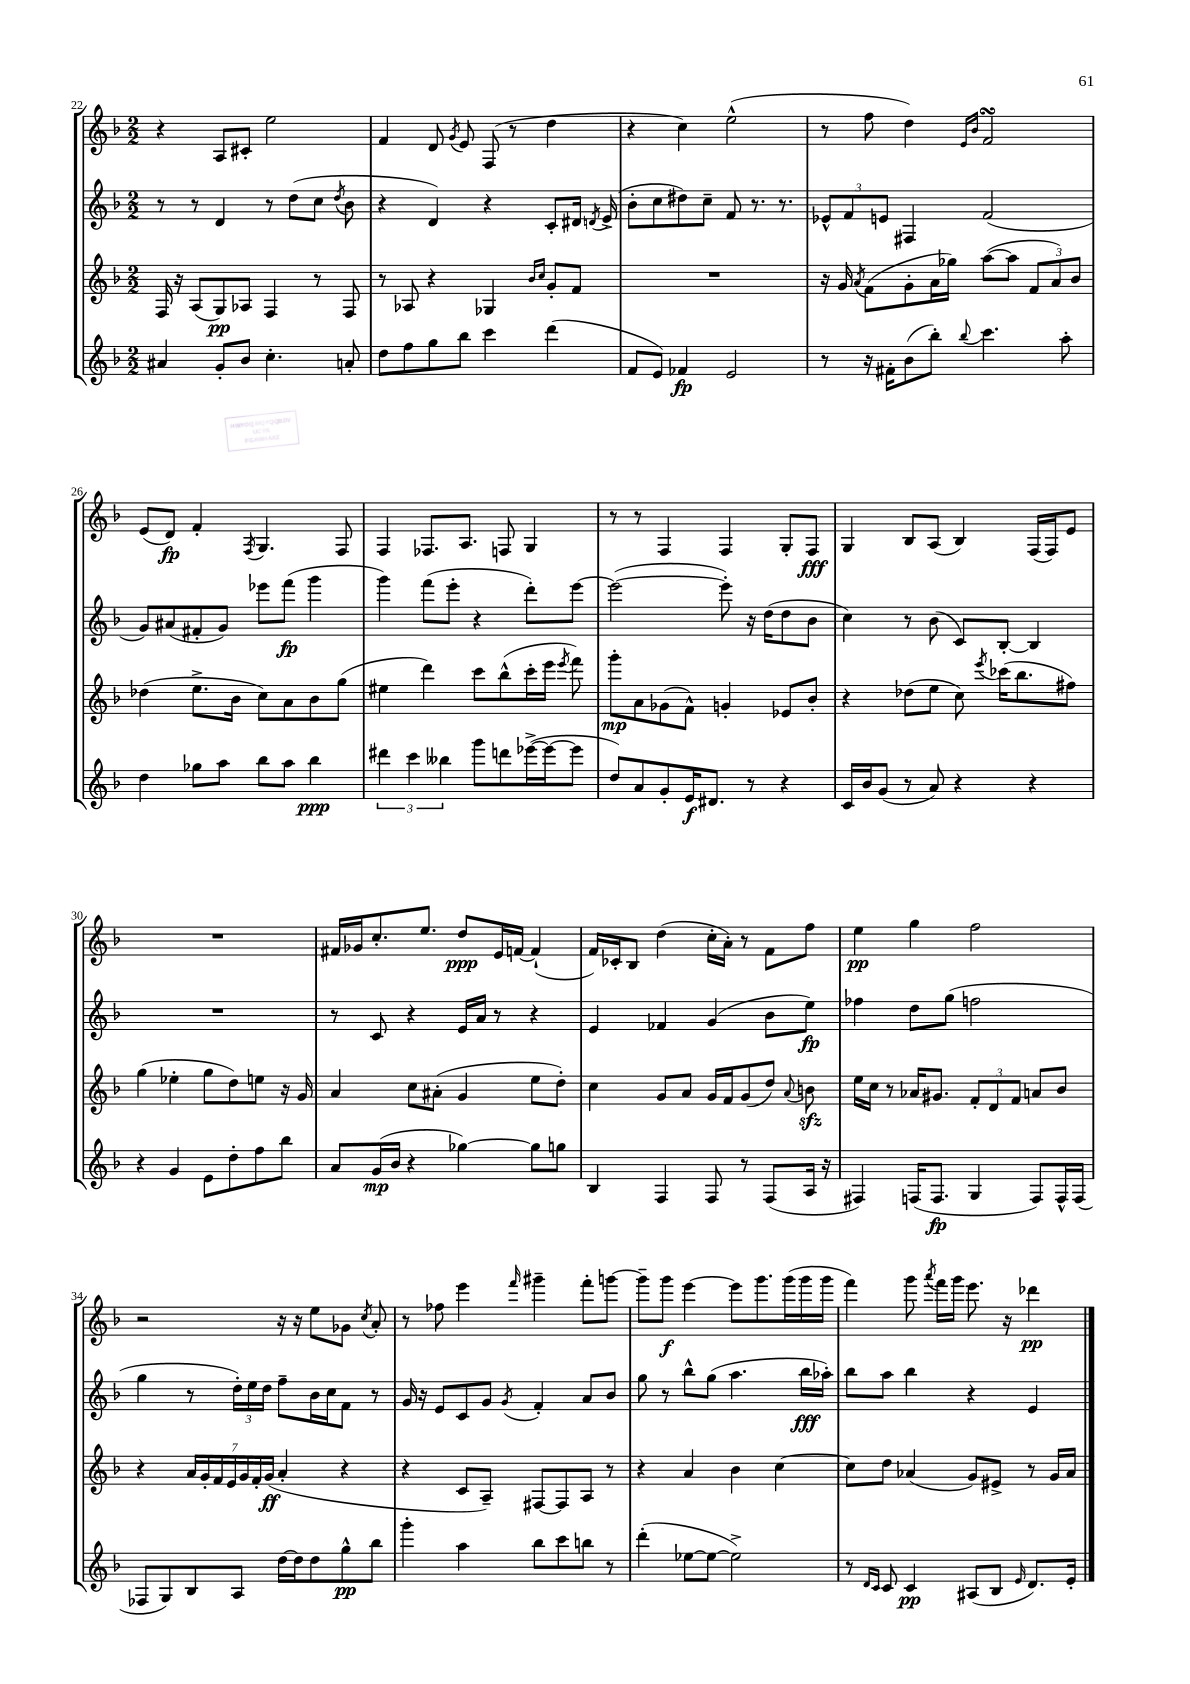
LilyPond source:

<<
\new StaffGroup <<
\new Staff = "s0" {
    \clef treble \key f \major \numericTimeSignature \time 2/2
    \autoBeamOff r4 a8[ cis'8]-. e''2 |
    f'4 d'8 \acciaccatura { g'8 } e'8 f8( r8 d''4 |
    r4 c''4) e''2-^( |
    r8 f''8 d''4) \grace { e'16[ bes'16] } f'2\turn |
    e'8[( d'8]\fp) f'4-. \acciaccatura { f8 } g4. f8 |
    f4 fes8.[ a8.] f8 g4 |
    r8 r8 f4 f4 g8[-. f8]\fff |
    g4 bes8[ a8]( bes4) f16[( f16) e'8] |
    R1 |
    fis'16[ ges'16 c''8.-. e''8.] d''8[\ppp e'16 f'16]~ f'4-!( |
    f'16[) ces'16-. bes8] d''4( c''16[-. a'16]-.) r8 f'8[ f''8] |
    e''4\pp g''4 f''2 |
    r2 r16 r16 e''8[ ges'8] \acciaccatura { c''8 } a'8-. |
    r8 fes''8 e'''4 \grace { f'''16 } gis'''4-- f'''8[-. g'''8]~ |
    g'''8[-- g'''8]\f e'''4~ e'''8[ g'''8. g'''16( g'''16 g'''16] |
    f'''4) g'''8 \acciaccatura { a'''8 } f'''16[ g'''16] e'''8. r16 des'''4\pp \bar "|." |
}
\new Staff = "s1" {
    \clef treble \key f \major \numericTimeSignature \time 2/2
    \autoBeamOff r8 r8 d'4 r8 d''8[( c''8] \acciaccatura { d''8 } bes'8 |
    r4 d'4) r4 c'8[-. dis'16] \acciaccatura { d'8 } e'16->( |
    bes'8[-. c''8 dis''8) c''8]-- f'8 r8. r8. |
    \tuplet 3/2 { ees'8[-^ f'8 e'8] } fis4 f'2( |
    g'8[) ais'8( fis'8-. g'8]) ees'''8[ f'''8]\fp( g'''4 |
    g'''4) f'''8[( e'''8]-. r4 d'''8[-.) e'''8]~ |
    e'''2~( e'''8-.) r16 d''16[( d''8 bes'8] |
    c''4) r8 bes'8( c'8[) bes8]~-. bes4 |
    R1 |
    r8 c'8 r4 e'16[ a'16] r8 r4 |
    e'4 fes'4 g'4( bes'8[ e''8]\fp) |
    fes''4 d''8[ g''8]( f''2 |
    g''4 r8 \tuplet 3/2 { d''16[-.) e''16 d''16] } f''8[-- bes'16 c''16 f'8] r8 |
    g'16 r16 e'8[ c'8 g'8] \acciaccatura { g'8 } f'4-. a'8[ bes'8] |
    g''8 r8 bes''8[-^ g''8]( a''4. bes''16[\fff aes''16]-.) |
    bes''8[ a''8] bes''4 r4 e'4 \bar "|." |
}
\new Staff = "s2" {
    \clef treble \key f \major \numericTimeSignature \time 2/2
    \autoBeamOff f16 r16 a8[( g8\pp) aes8] f4 r8 f8 |
    r8 aes8 r4 ges4 \grace { bes'16[ c''16] } g'8[-. f'8] |
    R1 |
    r16 g'16 \acciaccatura { a'8 } f'8[( g'8-. a'16 ges''16]) a''8[~( a''8] \tuplet 3/2 { f'8[ a'8) bes'8] } |
    des''4( e''8.[-> bes'16] c''8[) a'8 bes'8 g''8]( |
    eis''4 d'''4) c'''8[ bes''8-^( c'''16-. e'''16] \acciaccatura { e'''8 } f'''8) |
    g'''8[-.\mp a'8 ges'8( f'8]-^) g'4-. ees'8[ bes'8]-. |
    r4 des''8[( e''8] c''8) \acciaccatura { e'''8 } ces'''16[( bes''8. fis''8]) |
    g''4( ees''4-. g''8[ d''8) e''8] r16 g'16 |
    a'4 c''8[ ais'8]-.( g'4 e''8[ d''8]-.) |
    c''4 g'8[ a'8] g'16[ f'16 g'8( d''8]) \appoggiatura { a'8 } b'8\sfz |
    e''16[ c''16] r8 aes'16[ gis'8.] \tuplet 3/2 { f'8[-. d'8 f'8] } a'8[ bes'8] |
    r4 \tuplet 7/4 { a'16[ g'16-. f'16 e'16 g'16 f'16-. g'16]\ff( } a'4-. r4 |
    r4 c'8[ a8]--) fis8[~ fis8 a8] r8 |
    r4 a'4 bes'4 c''4~ |
    c''8[ d''8] aes'4( g'8[) eis'8]-> r8 g'16[ aes'16] \bar "|." |
}
\new Staff = "s3" {
    \clef treble \key f \major \numericTimeSignature \time 2/2
    \autoBeamOff ais'4 g'8[-. bes'8] c''4.-. a'8-. |
    d''8[ f''8 g''8 bes''8] c'''4 d'''4( |
    f'8[ e'8]) fes'4\fp e'2 |
    r8 r16 fis'16[-. bes'8( bes''8]-.) \appoggiatura { bes''8 } c'''4. a''8-. |
    d''4 ges''8[ a''8] bes''8[ a''8] bes''4\ppp |
    \tuplet 3/2 { dis'''4 c'''4 beses''4 } g'''8[ d'''8 ees'''16~->( ees'''16~ ees'''8] |
    d''8[) a'8 g'8-. e'16\f dis'8.] r8 r4 |
    c'16[ bes'16 g'8]( r8 a'8) r4 r4 |
    r4 g'4 e'8[ d''8-. f''8 bes''8] |
    a'8[ g'16\mp( bes'16] r4 ges''4~) ges''8[ g''8] |
    bes4 f4 f8 r8 f8[( a16] r16 |
    fis4) f16[( f8.]\fp g4 f8[) f16-^ f16]( |
    fes8[ g8) bes8 a8] d''16[~ d''16 d''8 g''8-^\pp bes''8] |
    g'''4-. a''4 bes''8[ c'''8 b''8] r8 |
    d'''4-.( ees''8[~ ees''8]~ ees''2->) |
    r8 \grace { d'16[ c'16] } c'8 c'4\pp ais8[( bes8] \grace { e'16 } d'8.[) e'16]-. \bar "|." |
}
>>
>>
\layout { \context { \Score currentBarNumber = #22 } }
